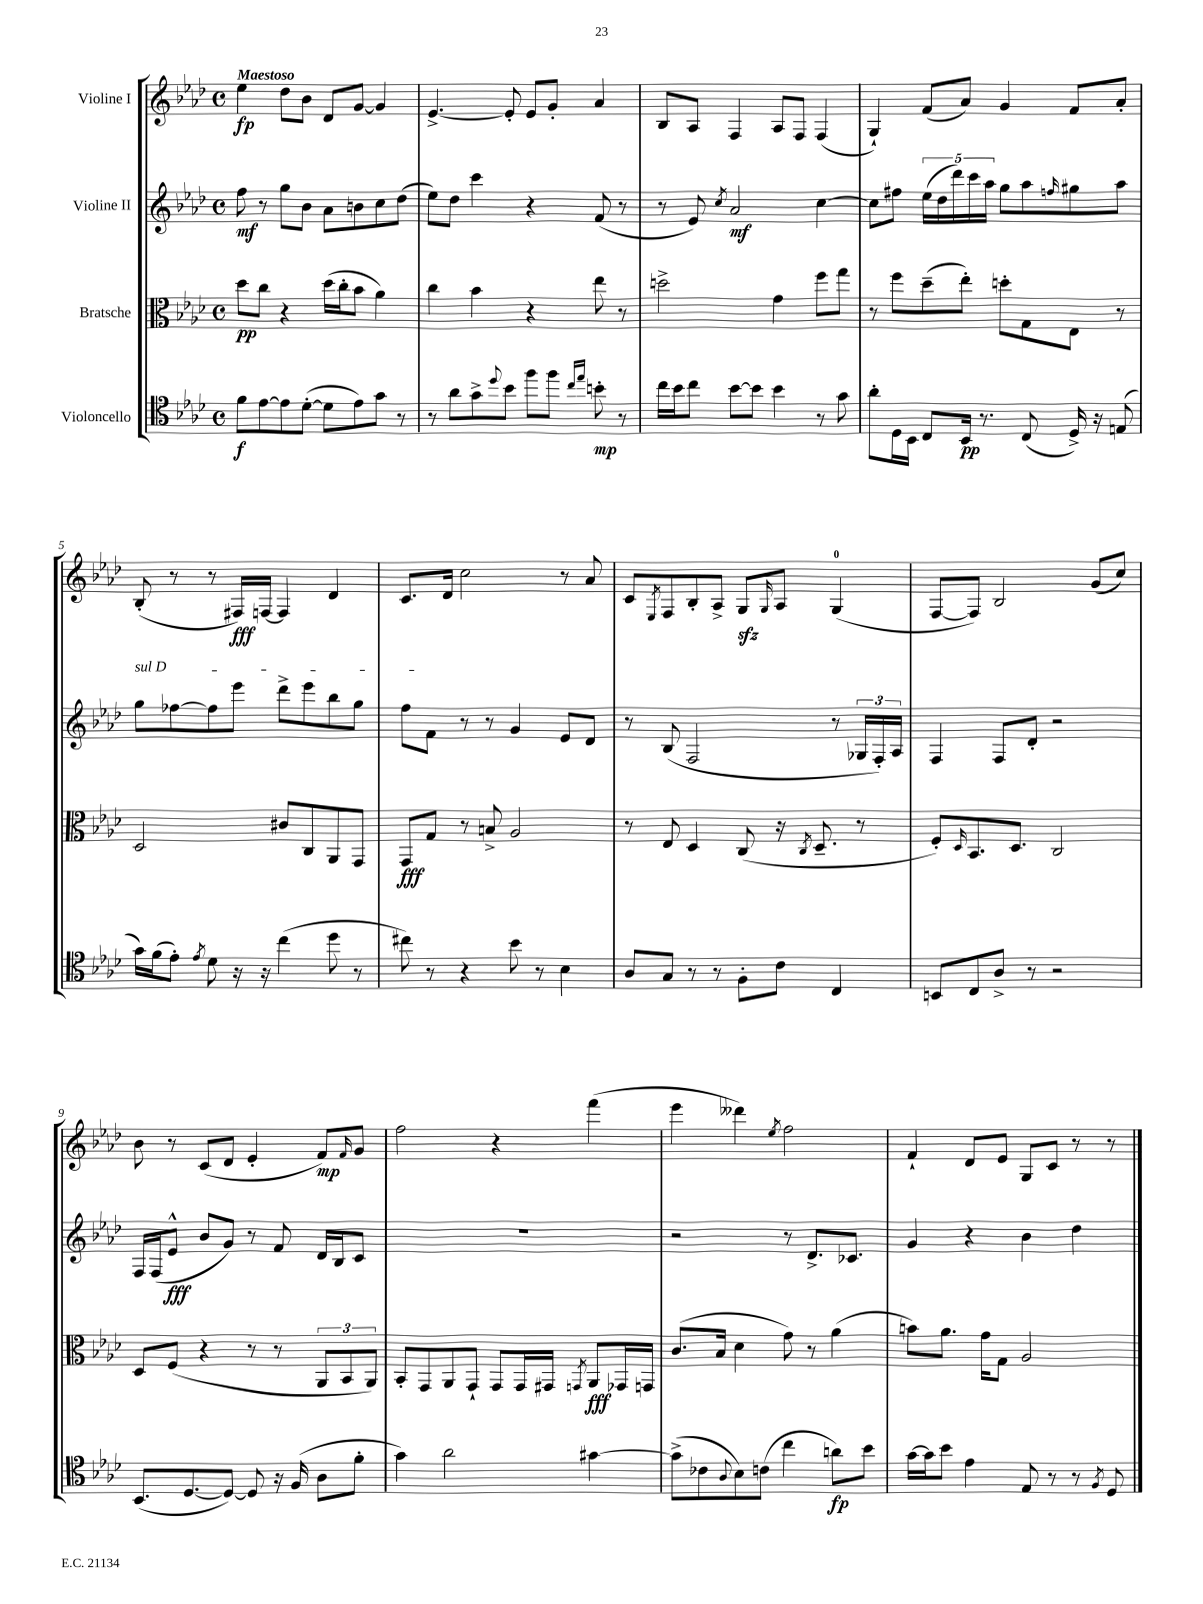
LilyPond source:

<<
\new StaffGroup <<
\new Staff = "s0" \with { instrumentName = "Violine I" } {
    \clef treble \key aes \major \defaultTimeSignature \time 4/4 \tempo "Maestoso"
    ees''4\fp des''8 bes'8 des'8 g'8~ g'4 |
    ees'4.~-> ees'8-. ees'8 g'8-. aes'4 |
    bes8 aes8 f4 aes8 f8 f4( |
    g4-!) f'8( aes'8) g'4 f'8 aes'8-. |
    bes8-.( r8 r8 fis16\fff) f16~ f4 des'4 |
    c'8. des'16 c''2 r8 aes'8 |
    c'8 \acciaccatura { ees8 } f8 bes8-. aes8-> g8\sfz \grace { g16 } aes8 g4-0( |
    f8~ f8) bes2 g'8( c''8) |
    bes'8 r8 c'8( des'8 ees'4-. f'8\mp) \grace { f'16 } g'8 |
    f''2 r4 f'''4( |
    ees'''4 deses'''4) \acciaccatura { ees''8 } f''2 |
    f'4-! des'8 ees'8 g8 c'8 r8 r8 \bar "|." |
}
\new Staff = "s1" \with { instrumentName = "Violine II" } {
    \clef treble \key aes \major \defaultTimeSignature \time 4/4
    f''8\mf r8 g''8 bes'8 aes'8 b'8 c''8 des''8( |
    ees''8) des''8 c'''4 r4 f'8( r8 |
    r8 ees'8) \acciaccatura { c''8 } aes'2\mf c''4~ |
    c''8 fis''8 \tuplet 5/4 { ees''16( des''16 des'''16) c'''16 aes''16 } g''8 aes''8 \grace { f''16 } gis''8 aes''8 |
    \once \override TextSpanner.bound-details.left.text = \markup { \italic "sul D" } g''8\startTextSpan fes''8~ fes''8 ees'''8 des'''8-> ees'''8 bes''8 g''8 |
    f''8 f'8\stopTextSpan r8 r8 g'4 ees'8 des'8 |
    r8 bes8( f2 r8 \tuplet 3/2 { ges16 f16-.) aes16 } |
    f4 f8 des'8-. r2 |
    f16 f16( ees'8-^\fff bes'8 g'8) r8 f'8 des'16 bes16 c'8 |
    R1 |
    r2 r8 des'8.-> ces'8. |
    g'4 r4 bes'4 des''4 \bar "|." |
}
\new Staff = "s2" \with { instrumentName = "Bratsche" } {
    \clef alto \key aes \major \defaultTimeSignature \time 4/4
    des''8\pp c''8 r4 des''16( c''16-. bes'8 aes'4) |
    c''4 bes'4 r4 ees''8 r8 |
    d''2-> g'4 f''8 g''8 |
    r8 f''8 des''8--( ees''8-.) d''8-. g8 ees8 r8 |
    des2 cis'8 c8 aes,8 g,8 |
    g,8\fff g8 r8 b8-> aes2 |
    r8 ees8 des4 c8( r16 \acciaccatura { c8 } des8.-- r8 |
    f8-.) \grace { des16 } bes,8. des8. c2 |
    des8 f8( r4 r8 r8 \tuplet 3/2 { aes,8 bes,8 aes,8) } |
    bes,8-. g,8 aes,8 g,8-! g,8 g,16 gis,16 \acciaccatura { g,8 } aes,8\fff ges,16 g,16 |
    c'8.( bes16 des'4 g'8) r8 aes'4( |
    b'8) aes'8. g'16 g8 aes2 \bar "|." |
}
\new Staff = "s3" \with { instrumentName = "Violoncello" } {
    \clef tenor \key aes \major \defaultTimeSignature \time 4/4
    f'8\f ees'8~ ees'8 des'8~-.( des'8 ees'8) g'8 r8 |
    r8 aes'8 g'8-> \appoggiatura { des''8 } bes'8 f''8 f''8 \grace { c''16 ees''16 } b'8-.\mp r8 |
    c''16 bes'16 c''8 bes'8~ bes'8 bes'4 r8 g'8 |
    aes'8-. des16 bes,16 c8 bes,16\pp r8. c8( des16->) r16 e8( |
    g'16) f'16( ees'8-.) \acciaccatura { ees'8 } des'8 r16 r16 c''4( des''8 r8 |
    cis''8) r8 r4 bes'8 r8 bes4 |
    aes8 g8 r8 r8 f8-. c'8 c4 |
    b,8 c8 aes8-> r8 r2 |
    bes,8.( des8.~ des8~) des8 r16 f16( aes8 f'8-. |
    g'4) aes'2 gis'4~ |
    gis'8->( ces'8 \appoggiatura { aes8 } bes8) c'8( c''4 a'8\fp) bes'8 |
    g'16~ g'16 bes'8 ees'4 ees8 r8 r8 \acciaccatura { f8 } des8 \bar "|." |
}
>>
>>
